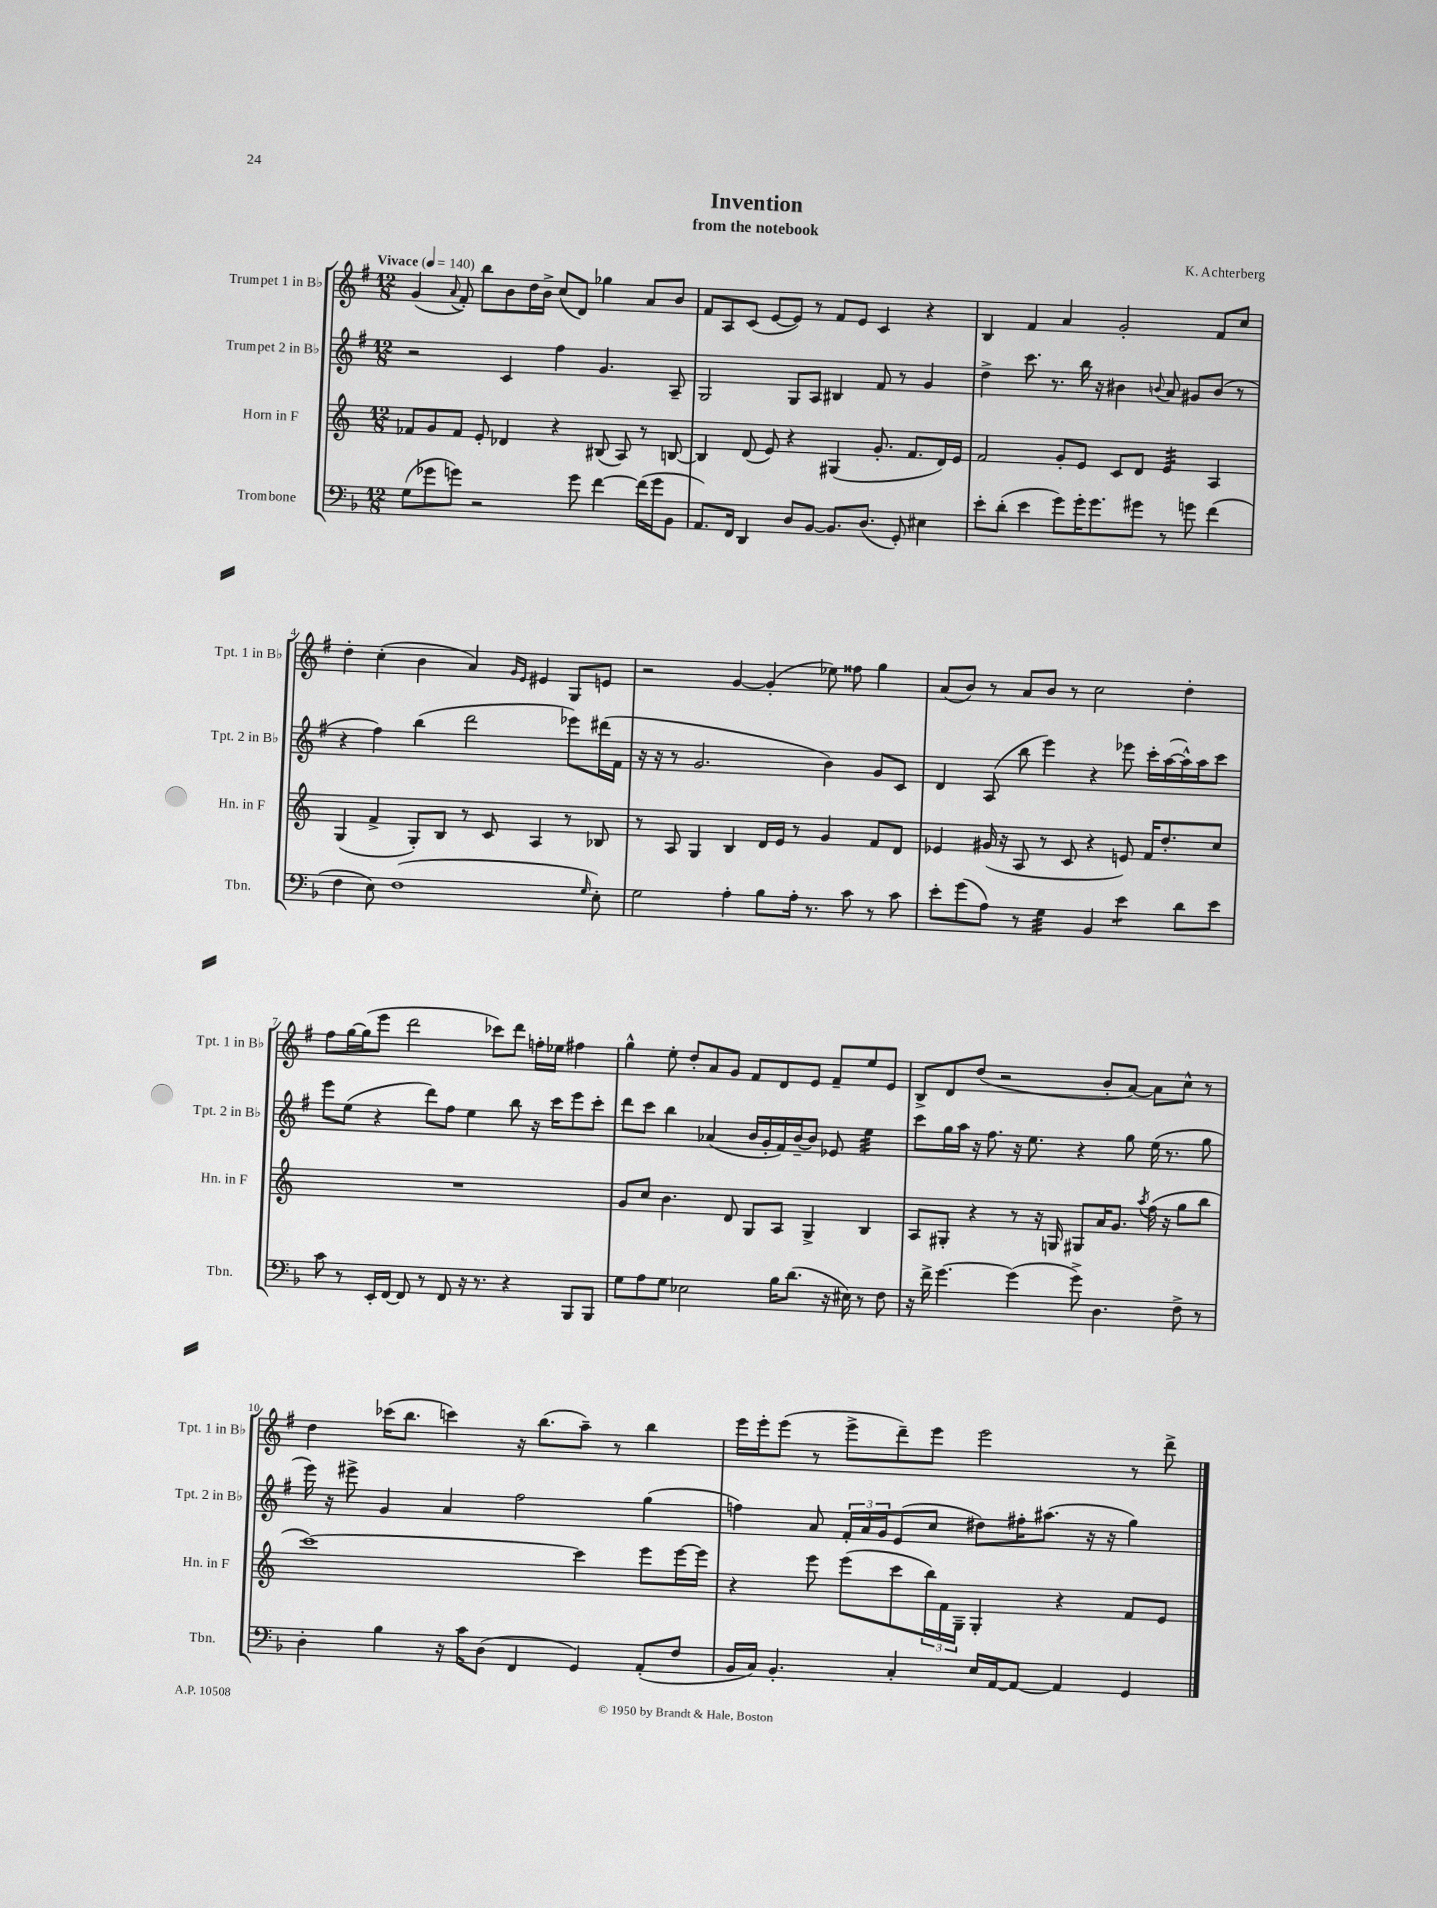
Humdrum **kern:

**kern	**kern	**kern	**kern
*part4	*part3	*part2	*part1
*staff4	*staff3	*staff2	*staff1
*I"Trombone	*I"Horn in F	*I"Trumpet 2 in B♭	*I"Trumpet 1 in B♭
*I'Tbn.	*I'Hn. in F	*I'Tpt. 2 in B♭	*I'Tpt. 1 in B♭
*clefF4	*clefG2	*clefG2	*clefG2
*k[b-]	*k[]	*k[f#]	*k[f#]
*M12/8	*M12/8	*M12/8	*M12/8
*MM140	*MM140	*MM140	*MM140
=1	=1	=1	=1
!	!	!	!LO:TX:a:B:t=Vivace
(8G\L	8f-X/L	2r	(4g/
8g-X\	8g/	.	.
.	.	.	8qqa/
8gn\J)	8f-/J	.	8f#'/)
2r	8e'/	.	8bb\L
.	4d-X/	4c/	8b\
.	.	.	16dd\L
.	.	.	16b^\JJ
.	4r	4ff#\	(8cc/L
8g\	.	.	8d/J)
[4f\	(8B#X/	4.g/	4gg-X\
.	8A/)	.	.
(16f\LL]	8r	.	8a/L
16g\J	.	.	.
8BB-\J	[8Bn/	8A~/	8b/J
=2	=2	=2	=2
8.AA/L)	4B/]	2G/	8f#/L
.	.	.	8A/
16FF/Jk	.	.	.
4DD/	(8d/	.	(8c/J
.	8e/)	.	[8e/L
8D/L	4r	8G/L	8e/J])
[8BB-/J	.	8A/J	8r
8.BB-/L]	(4G#X/	4B#X/	8f#/L
.	.	.	8e/J
(8.D/J	.	.	.
.	8.g'/	8f#/	4c/
8GG'/)	.	8r	.
.	8.f/L	.	.
4E#X\	.	4g/	4r
.	16d/L)	.	.
.	16e/JJ	.	.
=3	=3	=3	=3
8e'\L	2f/	4dd^\	4B/
(8d'\J	.	.	.
4e\	.	8.ccc\	4f#/
.	.	8.r	.
8g\L)	8g'/L	.	4a/
16g'\K	8e/J	16bb\	.
8.g\	.	16r	.
.	8c/L	4b#X\	2g'/
8g#X\J	8d/J	.	.
.	.	8qqbn/	.
*	*tremolo	*	*
8r	32e/LLL	8a/	.
.	32e/	.	.
.	32e/	.	.
.	32e/	.	.
8gn\	32e/	8g#X/L	.
.	32e/	.	.
.	32e/	.	.
.	32e/JJJ	.	.
*	*Xtremolo	*	*
(4f\	4A/	(8b/J	8f#/L
.	.	8r	8cc/J
!!LO:LB:g=z
=4	=4	=4	=4
4F\	(4G/	4r	4dd'\
8E\)	4f^/	4ff#\)	(4cc'\
(1F	.	.	.
.	8G'/L)	(4bb\	4b\
.	8B/J	.	.
.	8r	2ddd\	4a/)
.	8c/	.	.
.	.	.	16qqg/LL
.	.	.	16qqe/JJ
.	4A/	.	4e#X/
.	8r	8eee-X\L)	8G/L
16qqG/	.	.	.
8E'\)	8B-X/	(16ddd#X\L	8en/J
.	.	16f#\JJ	.
=5	=5	=5	=5
2G\	8r	16r	2r
.	.	16r	.
.	8A/	8r	.
.	4G/	2.g/	.
4A'\	4B/	.	[4g/
8B-\L	16d/LL	.	(4g'/]
.	16e/JJ	.	.
16A'\Jk	8r	.	.
8.r	.	.	.
.	4g/	4b\)	8ee-X\)
8c\	.	.	8ff##X\
8r	8f/L	8g/L	4gg\
8c\	8d/J	8c/J	.
=6	=6	=6	=6
8e'\L	4e-X/	4d/	(8a/L
(8g\	.	.	8b/J)
8A\J)	(16g#X/	(8A/	8r
.	16r	.	.
8r	8A/	8bb\	8a/L
*tremolo	*	*	*
32G\LLL	8r	4eee\)	8b/J
32G\	.	.	.
32G\	.	.	.
32G\	.	.	.
32G\	8c/	.	8r
32G\	.	.	.
32G\	.	.	.
32G\JJJ	.	.	.
*Xtremolo	*	*	*
4BB-/	4r	4r	2cc\
*tremolo	*	*	*
8e\L	8en/)	8eee-X\	.
8e\J	16f/KL	16ccc'\LL	.
*Xtremolo	*	*	*
.	8.dd'/	([16aa\	.
8d\L	.	16aa^^\])	4dd'\
.	.	16aa\J	.
8e\J	8cc/J	8ccc\J	.
!!LO:LB:g=z
=7	=7	=7	=7
8c\	1.r	8eee\L	8ff#\L
8r	.	(8ee\J	[16gg\L
.	.	.	(16gg\J]
16EE'/LL	.	4r	8eee\J
[16FF/JJ	.	.	.
8FF/]	.	.	2ddd\
8r	.	8ddd\L)	.
8FF/	.	8ff#\J	.
16r	.	4ee\	.
8.r	.	.	.
.	.	.	8ccc-X\L)
4r	.	8bb\	8ddd\J
.	.	16r	16ffn'\LL
.	.	16ccc\KL	16ee-X\JJ
8BBB-/L	.	8eee\	4ff#X\
8BBB-/J	.	8ccc'\J	.
=8	=8	=8	=8
8G\L	8g/L	8ddd\L	4gg^^\
8A\	8cc/J	8ccc\J	.
8G\J	4.b\	4bb\	8ee'\
2E-X\	.	.	8dd'/L
.	.	(4a-X/	8a/
.	8d/	.	8g/J
.	8G/L	16b/LL	8f#/L
.	.	16g'/	.
16B-\KL	8A/J	16f#/)	8d/
(8.d\J	.	[16b~/J	.
.	4G^/	8b/J]	8e/J
16r	.	8e-X/	8f#~/L
16E#X\)	.	.	.
*	*	*tremolo	*
8r	4B/	32ee\LLL	8ee/
.	.	32ee\	.
.	.	32ee\	.
.	.	32ee\	.
8F\	.	32ee\	8e/J
.	.	32ee\	.
.	.	32ee\	.
.	.	32ee\JJJ	.
*	*	*Xtremolo	*
=9	=9	=9	=9
16r	8A/L	8ccc\L	8B^/L
16f^\	.	.	.
[4.g\	8G#X'/J	16gg\L	8d/
.	.	16aa\JJ	.
.	4r	16r	(8dd/J
.	.	8.ff#\	.
.	.	.	2r
(4g\]	8r	16r	.
.	.	8.ee\	.
.	16r	.	.
.	16Gn/	.	.
8g^\)	8G#X/L	4r	.
4.D\	16a/K	.	8b'/L
.	8.g/J	.	.
.	.	8gg\	[8a/J)
.	8qaa/	.	.
.	(16ff\	(16ee\	8a\L]
.	16r	8.r	.
8F^\	8gg\L	.	8cc^^\J
8r	8bb\J	8gg\	8r
!!LO:LB:g=z
=10	=10	=10	=10
4D'\	[1ccc)	16eee\)	4dd\
.	.	16r	.
.	.	8eee#X^\	.
4B-\	.	4g/	(16ccc-X\KL
.	.	.	8.bb\J
16r	.	4a/	4cccn\)
16c\KL	.	.	.
(8D\J	.	.	.
4FF/	.	2ff#\	16r
.	.	.	(8.bb\L
4GG/)	4ccc\]	.	8aa~\J)
.	.	.	8r
(8AA'/L	8eee\L	(4gg\	4bb\
8F/J	[16eee\L	.	.
.	16eee\JJ]	.	.
=11	=11	=11	=11
16BB-/LL	4r	4ffn\)	16eee\LL
16C/JJ)	.	.	16eee'\J
4.BB-'/	.	.	(8eee\J
.	8eee\	8a/	8r
.	(8eee\L	24f#'/LL	8eee^\L
.	.	24a/	.
.	.	24g/J	.
4C'/	8ccc\	(8e/	8ddd~\)
.	24bb\L)	8cc/J	8eee\J
.	24f\	.	.
.	24G~\JJ	.	.
16E/LL	4G'/	8dd#X\L)	2eee\
[16AA/J	.	.	.
8AA/J_	.	16ff#X'\K	.
.	.	(8.aa#X\J	.
4AA/]	4r	.	.
.	.	16r	.
.	.	16r	.
4GG/	8f/L	4gg\)	8r
.	8e/J	.	8ddd^\
==	==	==	==
*-	*-	*-	*-
